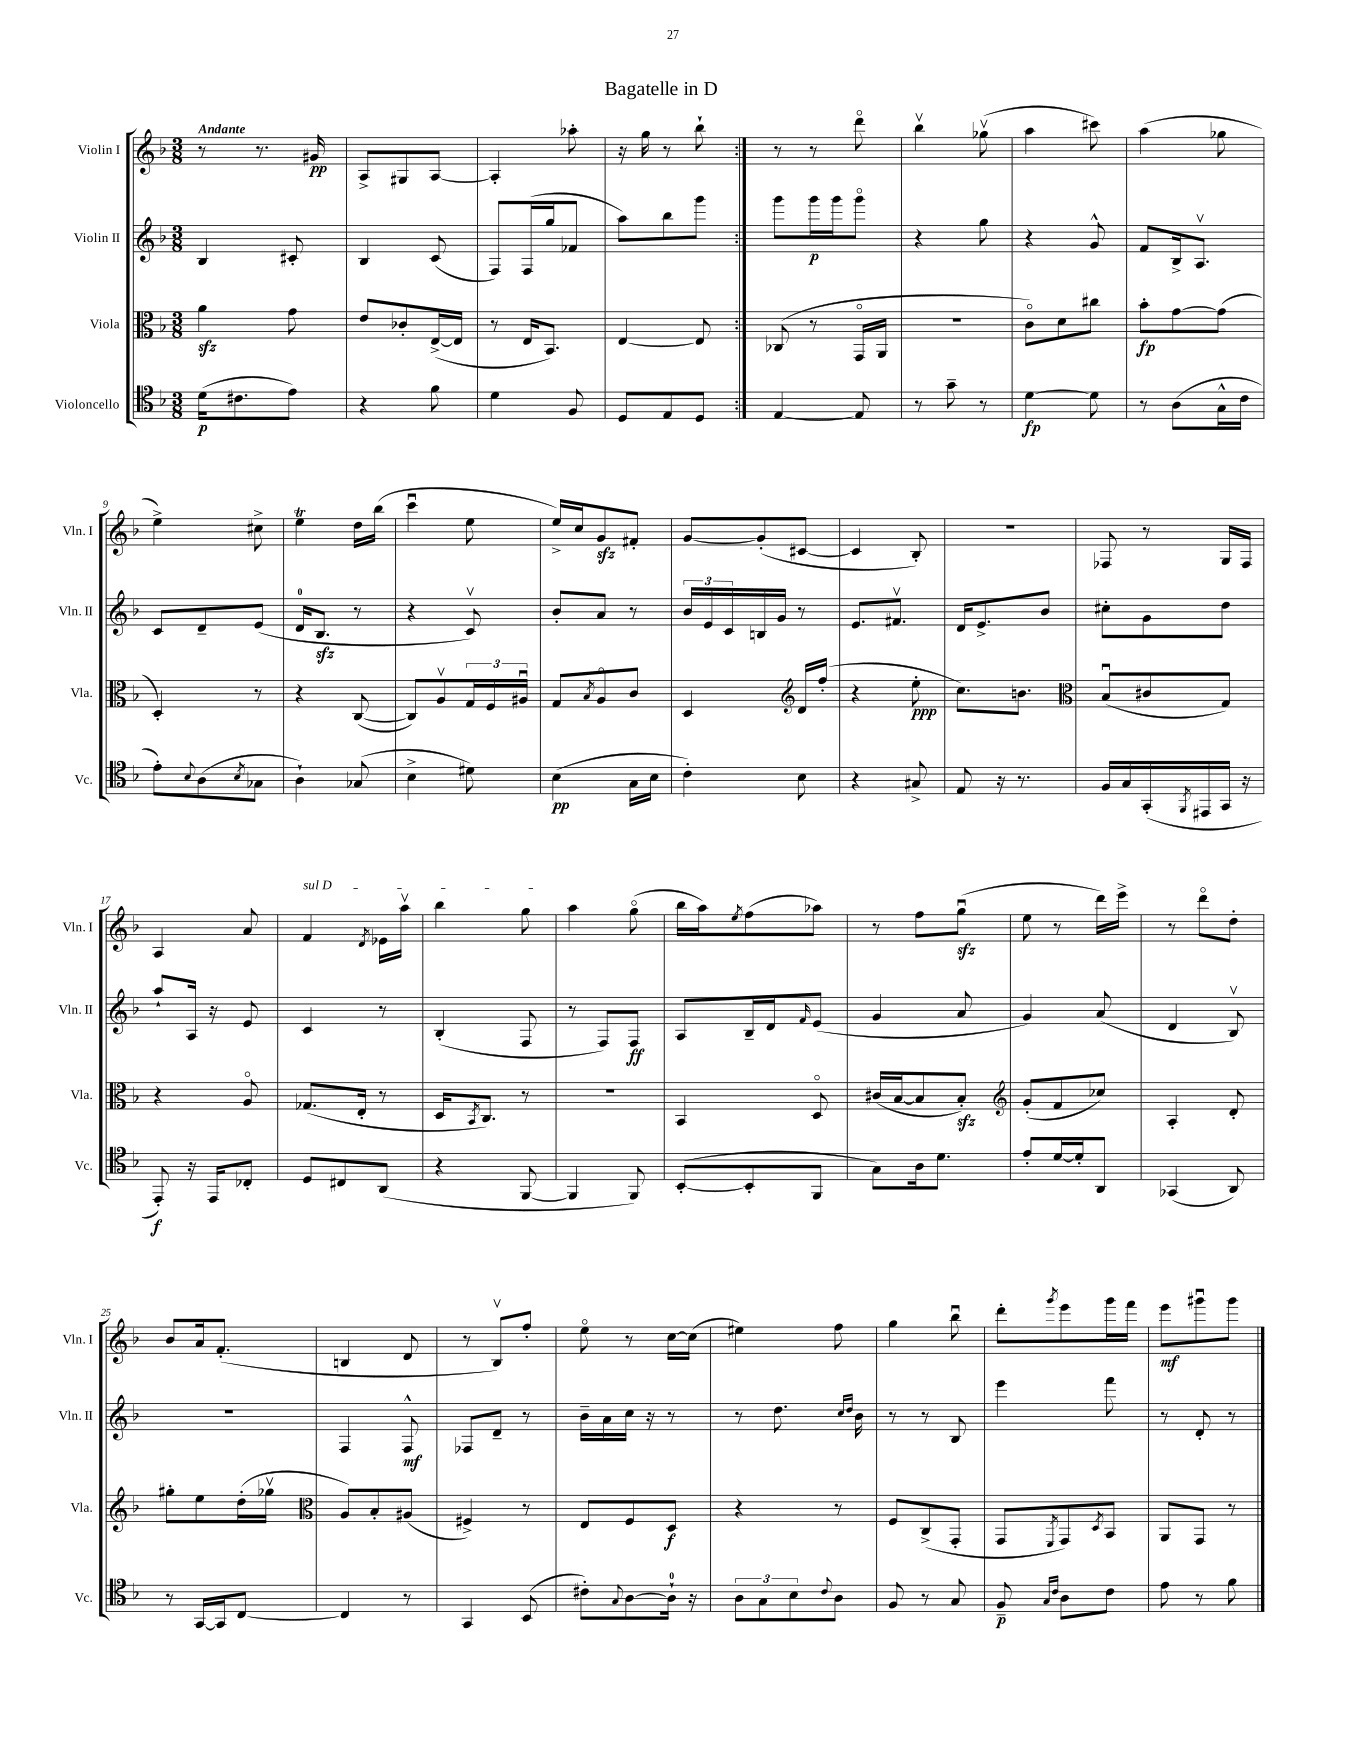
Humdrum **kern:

**kern	**kern	**kern	**kern
*staff4	*staff3	*staff2	*staff1
*clefC4	*clefC3	*clefG2	*clefG2
*k[b-]	*k[b-]	*k[b-]	*k[b-]
*M3/8	*M3/8	*M3/8	*M3/8
(16d	4a	4B-	8r
8.c#	.	.	.
.	.	.	8.r
8e)	8g	8c#'	.
.	.	.	16g#
=	=	=	=
4r	8e	4B-	8A^
.	8c-'	.	8G#
8f	([16E^	(8c	[8A
.	16E]	.	.
=	=	=	=
4d	8r	8F)	4A']
.	16E	(16F	.
.	8.BB-)	16gg	.
8F	.	8f-	8aa-'
=	=	=	=
8D	[4E	8aa)	16r
.	.	.	16gg
8E	.	8bb-	8r
8D	8E]	8ggg	8bb-`
=:|!	=:|!	=:|!	=:|!
[4E	(8C-	8ggg	8r
.	8r	16ggg	8r
.	.	16ggg	.
8E]	16GGo	8gggo	8dddo
.	16AA	.	.
=	=	=	=
8r	4.r	4r	4bb-v
8g~	.	.	.
8r	.	8gg	(8gg-v
=	=	=	=
[4d	8co)	4r	4aa
.	8d	.	.
8d]	8cc#	8g^^	8ccc#)
=	=	=	=
8r	8b-'	8f	(4aa
(8A	[8g	16B-^	.
.	.	8.Av	.
16G^^	(8g]	.	8gg-
16c	.	.	.
=	=	=	=
8e')	4D')	8c	4ee^)
8qqB-	.	.	.
(8A	.	8d~	.
8qB-	.	.	.
8G-	8r	(8e	8cc#^
=	=	=	=
4A`)	4r	16d	4ee
.	.	8.B-	.
(8G-	([8C	8r	16dd
.	.	.	(16bb-
=	=	=	=
4B-^	8C])	4r	4cccu
.	8Av	.	.
8d#)	24G	8cv)	8ee
.	24F	.	.
.	24A#u	.	.
=	=	=	=
(4B-	8G	8b-'	16ee^)
.	.	.	16cc
.	8qB-	.	.
.	8Ao	8a	8g
16G	8c	8r	8f#'
16B-	.	.	.
=	=	=	=
4c')	4D	24b-	[8g
.	.	24e	.
.	.	24c	.
.	.	16B	(8g']
.	.	16g	.
*	*clefG2	*	*
8B-	16d	8r	[8c#
.	(16ff'	.	.
=	=	=	=
4r	4r	8.e	4c#]
.	.	8.f#v	.
8G#^	8ee'	.	8B-')
=	=	=	=
8E	8.cc)	16d	4.r
.	.	8.e^	.
16r	.	.	.
8.r	8.b	.	.
.	.	8b-	.
=	=	=	=
*	*clefC3	*	*
16F	(8B-u	8cc#'	8F-
16G	.	.	.
(16GG'	8c#	8g	8r
8qFF	.	.	.
16EE#	.	.	.
16GG	8G)	8dd	16G
16r	.	.	16F-
=	=	=	=
8EE')	4r	8aa`	4A
16r	.	16A	.
16EE	.	16r	.
8C-'	8Ao	8e	8a
=	=	=	=
8D	(8.G-	4c	4f
8C#	.	.	.
.	16E'	.	.
.	.	.	8qd
(8AA	8r	8r	16e-
.	.	.	16aav
=	=	=	=
4r	16D	(4B-'	4bb-
.	8qBB-	.	.
.	8.C)	.	.
[8FF	8r	8F	8gg
=	=	=	=
4FF]	4.r	8r	4aa
.	.	8F)	.
8FF)	.	8F	(8ggo
=	=	=	=
([8BB-'	4BB-	8A	16bb-
.	.	.	16aa)
.	.	.	8qee
8BB-']	.	16B-~	(8ff
.	.	16d	.
.	.	16qqf	.
8FF	8Do	(8e	8aa-)
=	=	=	=
8G)	(16c#	4g	8r
.	[16B-	.	.
16A	8B-]	.	8ff
8.d	.	.	.
.	8B-')	8a	(8ggu
=	=	=	=
*	*clefG2	*	*
8e'	(8g'	4g)	8ee
[16d	8f	.	8r
16d']	.	.	.
8AA	8cc-)	(8a	16ddd)
.	.	.	16eee^
=	=	=	=
(4GG-	4A'	4d	8r
.	.	.	8dddo
8AA)	8d'	8B-v)	8dd'
=	=	=	=
8r	8gg#'	4.r	8b-
[16GG	8ee	.	16a
16GG]	.	.	(8.f'
[8C	(16dd'	.	.
.	16gg-v	.	.
=	=	=	=
*	*clefC3	*	*
4C]	8A)	4F	4B
.	8B-'	.	.
8r	(8A#	8F^^	8d
=	=	=	=
4GG	4F#^)	8F-	8r
.	.	8d~	8B-v)
(8BB-	8r	8r	8ff'
=	=	=	=
8c#')	8E	16b-~	8eeo
.	.	16a	.
8qqG	.	.	.
[8A	8F	16cc	8r
.	.	16r	.
16A`]	8D	8r	[16cc
16r	.	.	(16cc]
=	=	=	=
12A	4r	8r	4ee#)
12G	.	.	.
.	.	8.dd	.
12B-	.	.	.
8qqc	.	.	.
8A	8r	.	8ff
.	.	16qqcc	.
.	.	16qqdd	.
.	.	16b-	.
=	=	=	=
8F	8F	8r	4gg
8r	(8C^	8r	.
8G	8GG'	8B-	8bb-u
=	=	=	=
8F~	8GG	4eee	8ddd'
16qqG	.	.	.
16qqc	8qFF	.	8qggg
8A	8GG)	.	8eee
.	8qD	.	.
8c	8BB-	8fff	16ggg
.	.	.	16fff
=	=	=	=
8e	8AA	8r	8eee
8r	8GG	8d'	8ggg#u
8f	8r	8r	8ggg#
==	==	==	==
*-	*-	*-	*-
